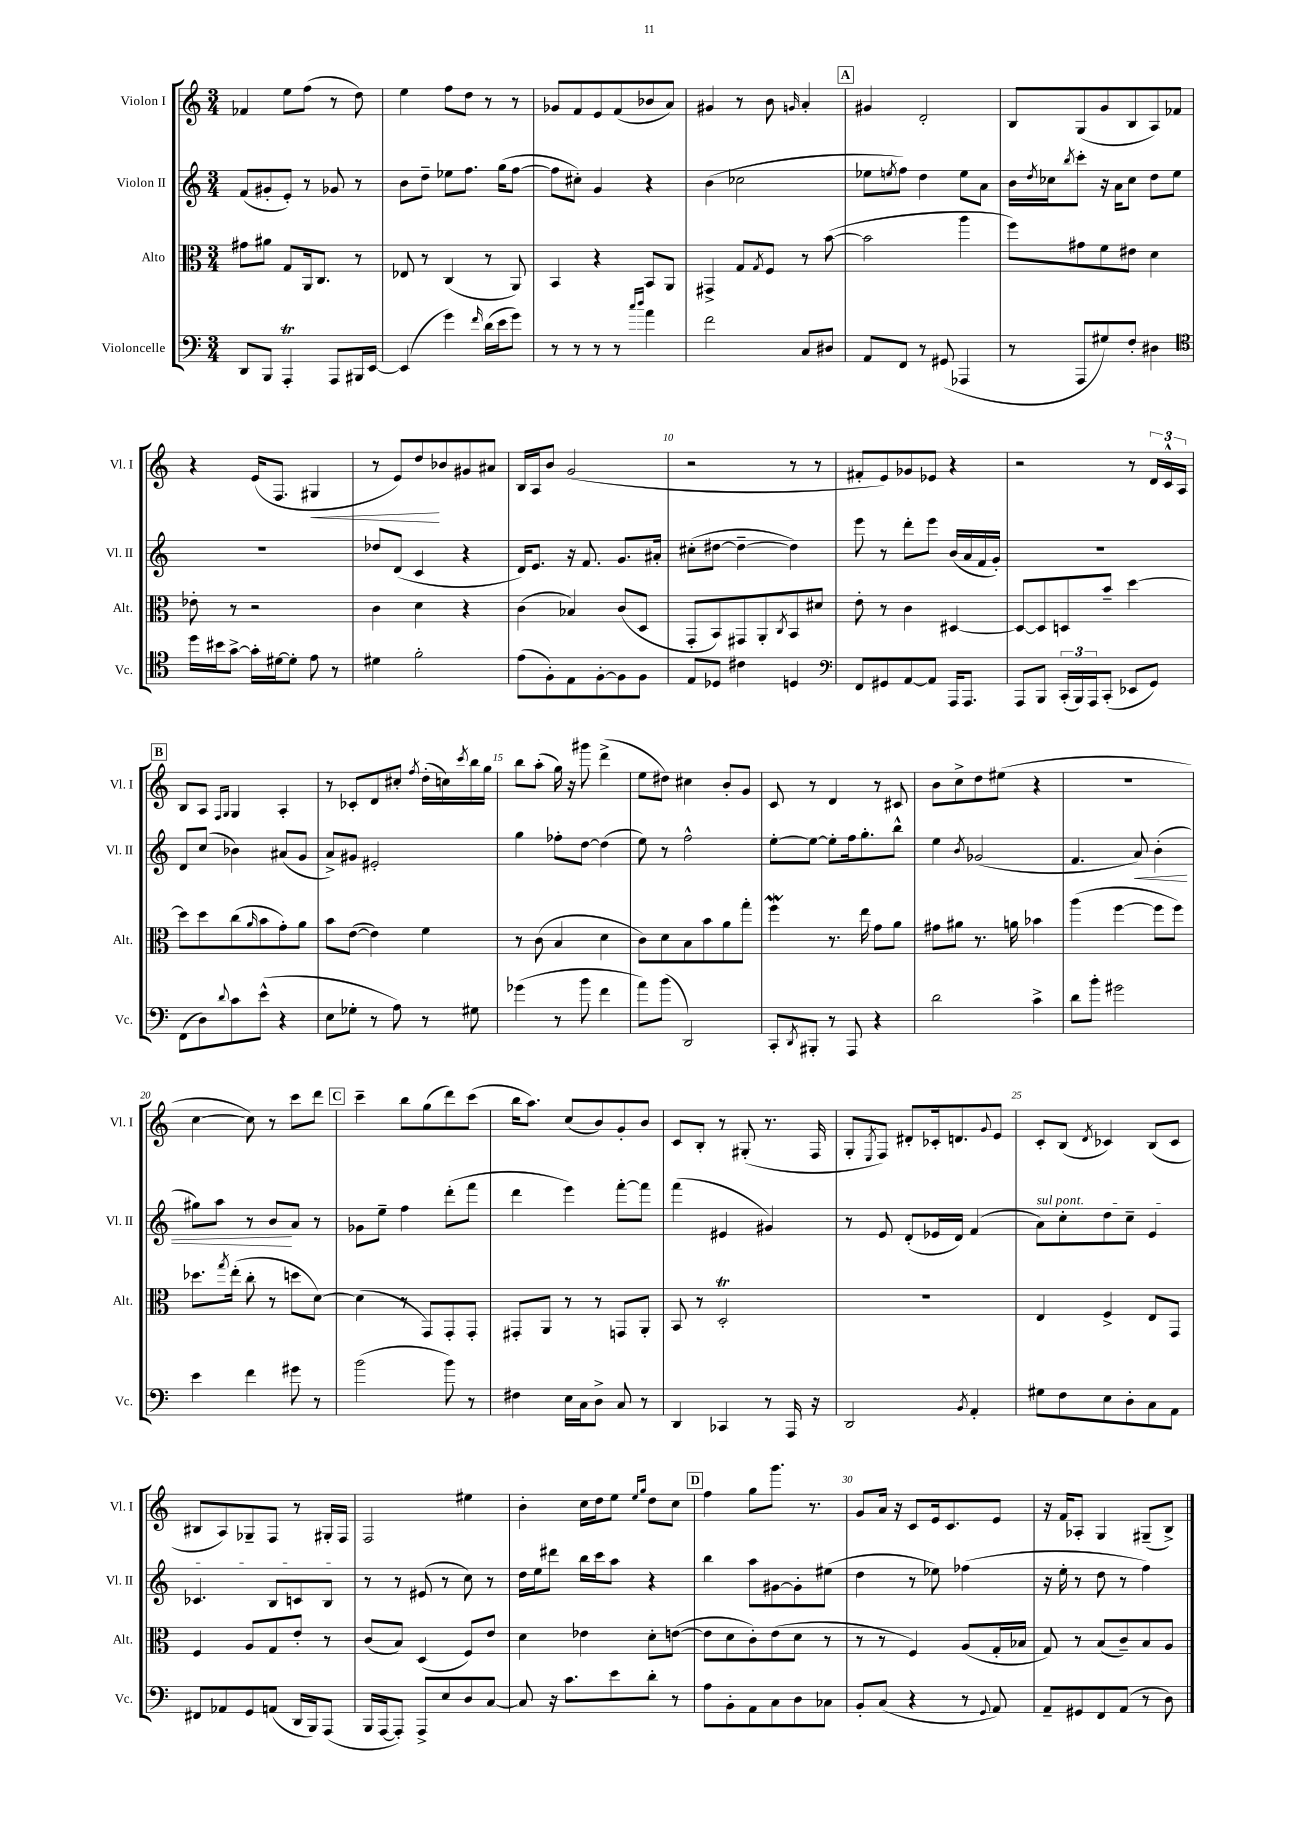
<<
\new StaffGroup <<
\new Staff = "s0" \with { instrumentName = "Violon I" shortInstrumentName = "Vl. I" } {
    \clef treble \key c \major \numericTimeSignature \time 3/4
    fes'4 e''8 f''8( r8 d''8) |
    e''4 f''8 d''8 r8 r8 |
    ges'8 f'8 e'8 f'8( bes'8 a'8) |
    gis'4 r8 b'8 \grace { g'16 } a'4-. |
    \mark \markup { \box "A" } gis'4 d'2-. |
    b8 g8( g'8 b8 a8) fes'8 |
    r4 e'16( f8. gis4\< |
    r8 e'8) d''8\! bes'8 gis'8 ais'8 |
    b16 a16 b'8 g'2( |
    r2 r8 r8 |
    fis'8-. e'8) ges'8 ees'8 r4 |
    r2 r8 \tuplet 3/2 { d'16 c'16-^ a16 } |
    \mark \markup { \box "B" } b8 a8 \grace { f16 g16 } g4 a4-. |
    r8 ces'8-. d'8 cis''8-. \acciaccatura { f''8 } d''16-.( c''16) \acciaccatura { c'''8 } b''16 g''16 |
    b''8 a''8-.( g''16) r16 gis'''8 d'''4->( |
    e''8 dis''8) cis''4 b'8-. g'8 |
    c'8 r8 d'4 r8 cis'8 |
    b'8 c''8-> d''8 eis''8( r4 |
    R2. |
    c''4~ c''8) r8 c'''8 d'''8 |
    \mark \markup { \box "C" } c'''4-- b''8 g''8( d'''8) c'''8( |
    b''16 a''8.) c''8( b'8) g'8-. b'8 |
    c'8 b8-. r8 gis8-.( r8. f16 |
    g8-. \acciaccatura { e8 } f8) dis'8-. ces'16-. d'8. \appoggiatura { g'8 } e'8 |
    c'8-. b8( \acciaccatura { d'8 } ces'4) b8( ces'8 |
    bis8 a8) ges8-- f8 r8 gis16-. f16 |
    f2 eis''4 |
    b'4-. c''16 d''16 e''8 \grace { e''16 g''16 } d''8 c''8 |
    \mark \markup { \box "D" } f''4 g''8 g'''8. r8. |
    g'8 a'16 r16 c'8 e'16 c'8. e'8 |
    r16 f'16 aes8-. g4 gis8--( b8->) \bar "|." |
}
\new Staff = "s1" \with { instrumentName = "Violon II" shortInstrumentName = "Vl. II" } {
    \clef treble \key c \major \numericTimeSignature \time 3/4
    f'8( gis'8-. e'8-.) r8 ges'8 r8 |
    b'8 d''8-- ees''8 f''8. g''16( f''8~ |
    f''8 cis''8-.) g'4 r4 |
    b'4( ces''2 |
    \mark \markup { \box "A" } ees''8 \acciaccatura { e''8 } f''8) d''4 e''8 a'8 |
    b'16 \acciaccatura { d''8 } ces''16 \acciaccatura { b''8 } c'''8-. r16 a'16 ces''8 d''8 e''8 |
    R2. |
    des''8 d'8( c'4 r4 |
    d'16) e'8. r16 f'8. g'8. ais'16-. |
    cis''8-.( dis''8~ dis''4~-- dis''4) |
    e'''8 r8 d'''8-. e'''8 b'16( a'16 f'16 g'16-.) |
    R2. |
    \mark \markup { \box "B" } d'8 c''8( bes'4) ais'8( g'8 |
    a'8->) gis'8 eis'2-. |
    g''4 fes''8-. d''8~ d''4( |
    e''8) r8 f''2-^ |
    e''8~-. e''8~ e''8-. f''16 g''8.-. b''8-^ |
    e''4 \acciaccatura { b'8 } ges'2( |
    f'4. a'8\<) b'4-.( |
    gis''8) a''8 r8 b'8\! a'8 r8 |
    \mark \markup { \box "C" } ges'8 e''8-- f''4 d'''8-.( f'''8 |
    d'''4 e'''4) f'''8~-. f'''8 |
    f'''4( eis'4 gis'4) |
    r8 e'8 d'8-.( ees'16 d'16) f'4( |
    \once \override TextSpanner.bound-details.left.text = \markup { \italic "sul pont." } a'8\startTextSpan) c''8-. d''8 c''8-- e'4 |
    ces'4. b8 c'8 b8\stopTextSpan |
    r8 r8 eis'8( r8 c''8) r8 |
    d''16 e''16 dis'''8 b''16 c'''16 a''8 r4 |
    \mark \markup { \box "D" } b''4 a''8 gis'8~ gis'8-. eis''8( |
    d''4 r8 ees''8) fes''4( |
    r16 e''16-. r8 d''8 r8 f''4) \bar "|." |
}
\new Staff = "s2" \with { instrumentName = "Alto" shortInstrumentName = "Alt." } {
    \clef alto \key c \major \numericTimeSignature \time 3/4
    gis'8 ais'8 g8 a,16 c8. r8 |
    ees8 r8 c4( r8 a,8) |
    b,4 r4 b,8 a,8 |
    gis,4-> g8 \acciaccatura { g8 } f8 r8 b'8~( |
    \mark \markup { \box "A" } b'2 a''4 |
    f''8) gis'8 f'8 eis'8 d'4 |
    ees'8-. r8 r2 |
    c'4 d'4 r4 |
    c'4( bes4) c'8( d8 |
    g,8-. b,8) gis,8 a,8-. \acciaccatura { c8 } b,8 dis'8 |
    e'8-. r8 c'4 dis4~ |
    dis8~ dis8 d8 b'8-- d''4~ |
    \mark \markup { \box "B" } d''8 d''8 c''8( \grace { a'16 } b'8 g'8-.) a'8 |
    b'8 e'8~( e'4) f'4 |
    r8 c'8( b4 d'4 |
    c'8) d'8 b8 b'8 a'8 g''8-. |
    f''4\mordent r8. e''16 g'8 a'8 |
    gis'8 ais'8 r8. a'16 bes'4 |
    a''4( f''4~ f''8 f''8) |
    des''8. \acciaccatura { g''8 } e''16-.( c''8-. r8 d''8 d'8~) |
    \mark \markup { \box "C" } d'4( r8 g,8) g,8-. g,8-. |
    gis,8-. a,8 r8 r8 g,8 a,8-. |
    b,8 r8 d2-.\trill |
    R2. |
    e4 f4-> e8 g,8 |
    f4 a8 g8 e'8-. r8 |
    c'8( b8) d4( f8) e'8 |
    d'4 ees'4 d'8-. e'8~( |
    \mark \markup { \box "D" } e'8 d'8 c'8-.) e'8( d'8 r8 |
    r8 r8 f4) a8( g16-. bes16 |
    g8) r8 b8( c'8--) b8 a8 \bar "|." |
}
\new Staff = "s3" \with { instrumentName = "Violoncelle" shortInstrumentName = "Vc." } {
    \clef bass \key c \major \numericTimeSignature \time 3/4
    d,8 b,,8 a,,4-.\trill a,,8 bis,,16 e,16~ |
    e,4( g'4) \grace { f'16 } d'16( e'16 g'8) |
    r8 r8 r8 r8 \grace { c''16 d''16 } a'4 |
    f'2 c8 dis8 |
    \mark \markup { \box "A" } a,8 f,8 r8 gis,8( aes,,4 |
    r8 a,,8 gis8) f8-. dis4 |
    \clef tenor d''16 bis'16 g'8~-> g'16-. dis'16~ dis'8-. e'8 r8 |
    dis'4 f'2-. |
    e'8( f8-.) e8 f8~-. f8 f8 |
    e8 des8 cis'4 d4 |
    \clef bass f,8 gis,8 a,8~ a,8 a,,16 a,,8. |
    a,,8 b,,8 \tuplet 3/2 { c,16-.( b,,16) a,,16 } c,8-.( ees,8 g,8) |
    \mark \markup { \box "B" } f,8( d8) \appoggiatura { d'8 } c'8 e'8-^( r4 |
    e8 ges8-. r8 a8) r8 gis8 |
    ges'4( r8 b'8 f'4 |
    a'8) b'8( d,2) |
    c,8-. \acciaccatura { d,8 } bis,,8-. r8 a,,8 r4 |
    d'2 c'4-> |
    d'8 b'8-. gis'2 |
    e'4 f'4 gis'8 r8 |
    \mark \markup { \box "C" } b'2( b'8) r8 |
    fis4 e16 c16 d8-> c8 r8 |
    d,4 ces,4 r8 a,,16 r16 |
    d,2 \acciaccatura { b,8 } a,4-. |
    gis8 f8 e8 d8-. c8 a,8 |
    fis,8 aes,8 g,8 a,8( d,16 b,,16) a,,8( |
    b,,16 a,,16~ a,,8-.) a,,8-> e8 d8 c8~ |
    c8 r16 c'8. e'8 d'8-. r8 |
    \mark \markup { \box "D" } a8 b,8-. a,8 c8 d8 ces8 |
    b,8-. c8( r4 r8 \appoggiatura { g,8 } a,8) |
    a,8-- gis,8 f,8 a,8( r8 d8) \bar "|." |
}
>>
>>
\layout { \context { \Score \override BarNumber.break-visibility = ##(#f #t #t) barNumberVisibility = #(every-nth-bar-number-visible 5) } }
